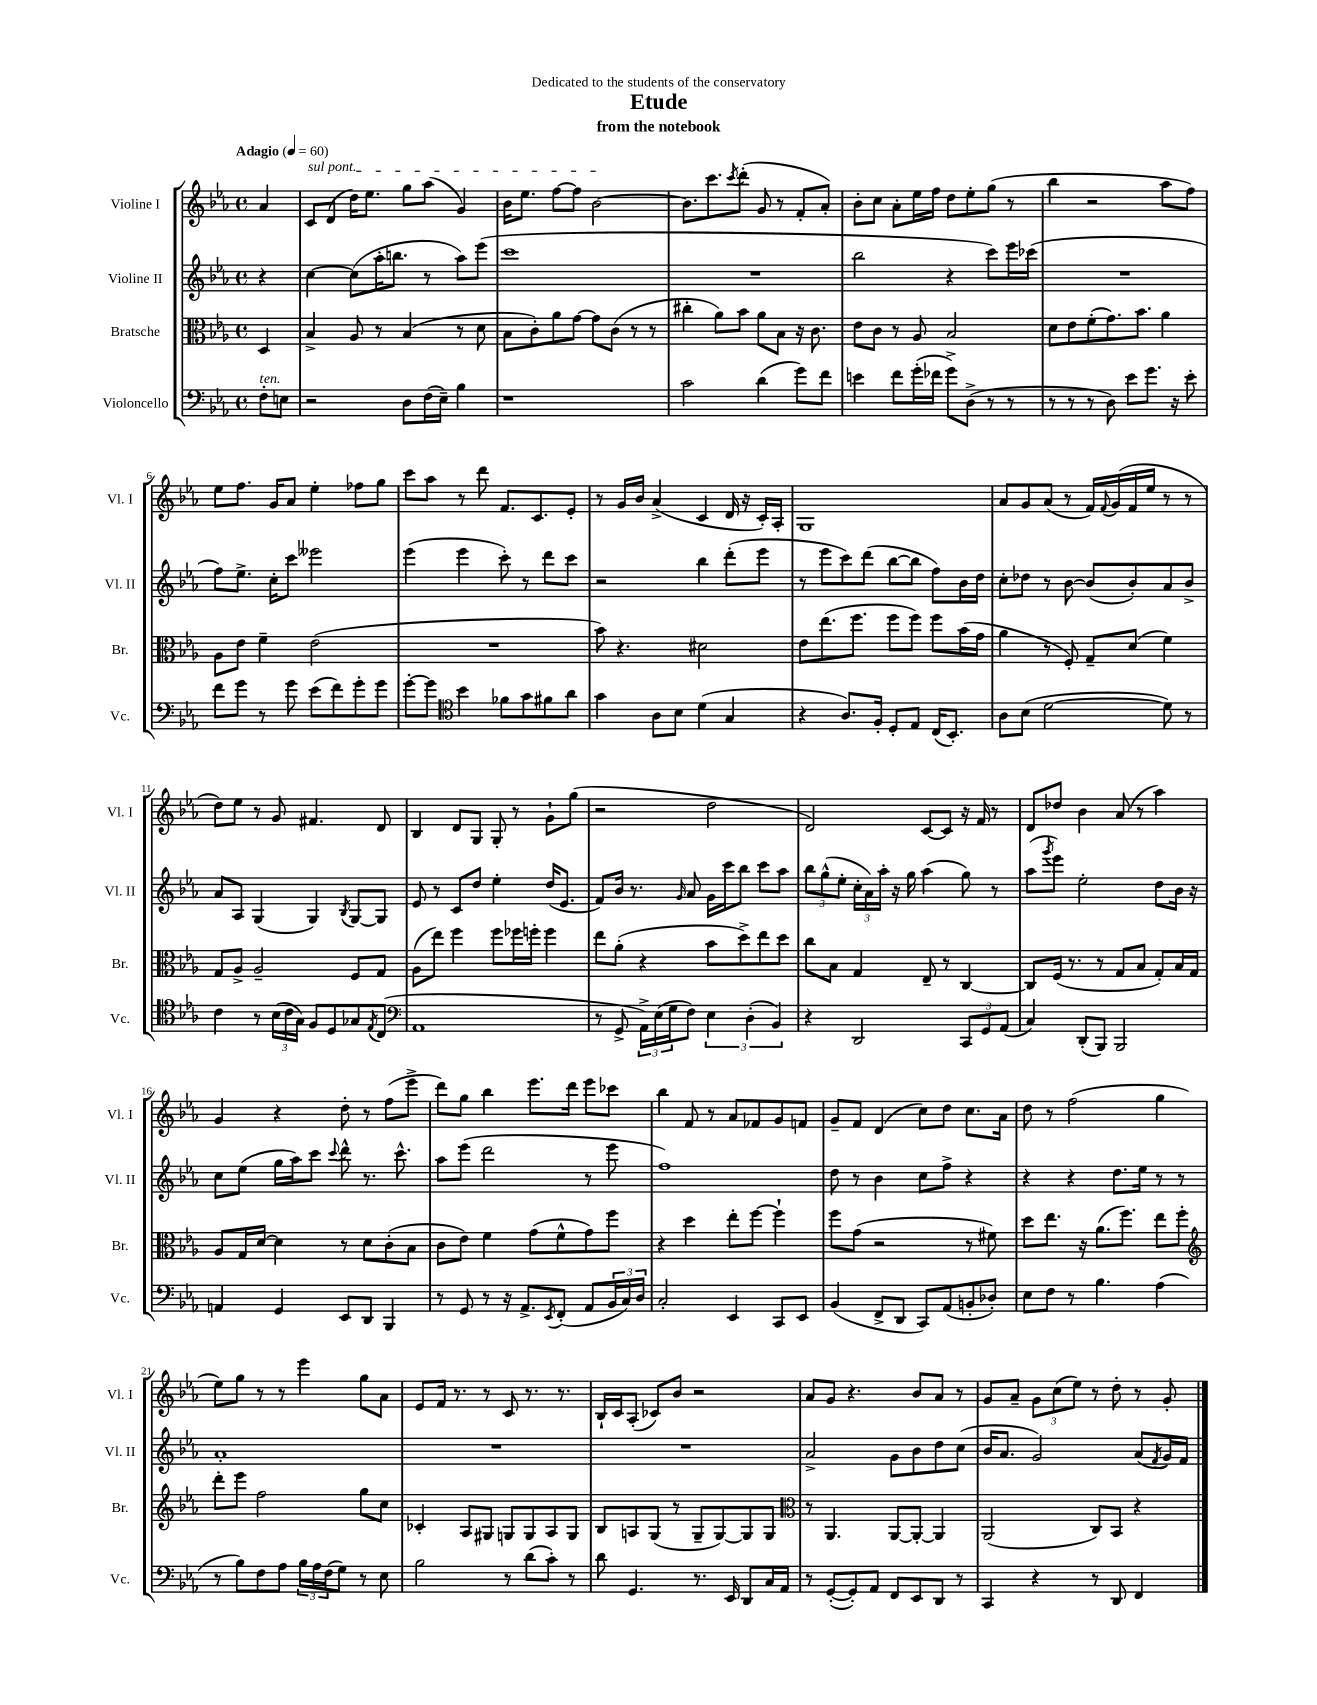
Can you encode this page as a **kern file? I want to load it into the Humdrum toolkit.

**kern	**kern	**kern	**kern
*staff4	*staff3	*staff2	*staff1
*clefF4	*clefC3	*clefG2	*clefG2
*k[b-e-a-]	*k[b-e-a-]	*k[b-e-a-]	*k[b-e-a-]
*M4/4	*M4/4	*M4/4	*M4/4
*met(c)	*met(c)	*met(c)	*met(c)
*MM60	*MM60	*MM60	*MM60
8F'	4D	4r	4a-
8E	.	.	.
=	=	=	=
2r	4B-^	[4cc	8c
.	.	.	(8d
.	8A-	(8cc]	16dd)
.	.	.	8.ee-
.	8r	16aa-'	.
.	.	8.bb	.
8D	(4B-	.	8gg
(16F	.	8r	(8aa-
16E-~)	.	.	.
4B-	8r	8aa-)	4g)
.	8d	(8eee-	.
=	=	=	=
1r	8B-	1ccc	16b-
.	.	.	8.ee-
.	8c')	.	.
.	8a-	.	[8ff
.	[8g	.	8ff]
.	8g]	.	[2b-
.	(8c	.	.
.	8r	.	.
.	8r	.	.
=	=	=	=
2c	4cc#'	1r	8.b-]
.	.	.	8.ccc
.	8a-)	.	.
.	.	.	8qccc
.	8b-	.	(8ddd'
(4d	8a-	.	8g
.	8B-	.	8r
8g)	16r	.	8f'
.	8.c	.	.
8f	.	.	8a-')
=	=	=	=
4e	8e-	2bb-	8b-'
.	8c	.	8cc
8f	8r	.	8a-'
(16g'	8A-	.	16ee-
16f-	.	.	16ff
8g^)	2B-	4r	8dd
(8D^	.	.	8ee-'
8r	.	8ccc)	(8gg
8r	.	16eee-	8r
.	.	(16ccc-	.
=	=	=	=
8r	8d	1r	4bb-
8r	8e-	.	.
8r	(8f'	.	2r
8D)	8.g)	.	.
8e-	.	.	.
.	8.b-	.	.
8.g	.	.	.
.	4a-	.	8aa-
16r	.	.	.
8e-'	.	.	8ff)
=	=	=	=
8f	8A-	8ff)	8ee-
8g	8e-	8.ee-^	8.ff
8r	4f~	.	.
.	.	16cc'	16g
8g	.	8ccc	8a-
(8e-	(2e-	2eee--	4ee-'
8f)	.	.	.
8g'	.	.	8ff-
8g	.	.	8gg
=	=	=	=
[8g'	1r	(4eee-	8ccc
8g]	.	.	8aa-
*clefC4	*	*	*
4b-	.	4eee-	8r
.	.	.	8ddd
8f-	.	8ccc')	8.f
8g	.	8r	.
.	.	.	8.c
8f#	.	8ddd	.
8a-	.	8ccc	8e-'
=	=	=	=
4g	8b-)	2r	8r
.	4.r	.	16g
.	.	.	16b-
8A-	.	.	(4a-^
8B-	.	.	.
(4d	2d#	4bb-	4c
4G	.	(8ddd'	16d
.	.	.	16r
.	.	8eee-	16c')
.	.	.	16A-'
=	=	=	=
4r	8e-	8r	1G
.	(8.ee-	8eee-	.
8.A-)	.	8ccc)	.
.	8.ff	.	.
.	.	(8ddd	.
16F'	.	.	.
8D'	8ff	[8bb-	.
8E-	8ff)	8bb-]	.
(16C	8ff	8ff)	.
8.BB-')	.	.	.
.	(16b-	16b-	.
.	16g	16dd	.
=	=	=	=
8A-	4a-	8cc'	8a-
(8B-	.	8dd-	8g
[2d	8r	8r	(8a-
.	8F')	[8b-	8r
.	8G~	(8b-]	16f)
.	.	.	8qqf
.	.	.	(16g
.	(8d	8b-')	16f
.	.	.	16ee-
8d])	4f)	8a-	8r
8r	.	8b-^	8r
=	=	=	=
4c	8G	8a-	8dd)
.	8A-^	8A-	8ee-
8r	2A-~	(4G	8r
(24B-	.	.	8g
24c	.	.	.
24G)	.	.	.
8F	.	4G)	4.f#
8D	.	.	.
.	.	8qB-	.
8G-	8F	[8G	.
8qE-	.	.	.
(8C	8G	8G]	8d
=	=	=	=
*clefF4	*	*	*
1AA-	(8A-	8e-	4B-
.	8ee-)	8r	.
.	4ff	8c	8d
.	.	8dd	8G
.	8ff	4ee-'	8G'
.	16ff-	.	8r
.	16ff'	.	.
.	4ff	(16dd	8g`
.	.	8.e-	.
.	.	.	(8gg
=	=	=	=
8r	8ee-	8f)	2r
8GG^	(8a-'	16b-	.
.	.	8.r	.
24AA-^)	4r	.	.
(24E-	.	.	.
24G	.	.	.
.	.	16qqg	.
8F)	.	8a-	.
6E-	8b-	16g	2dd
.	.	16ccc	.
.	8dd^)	8bb-	.
(6D'	.	.	.
.	8ee-	8ccc	.
6BB-)	.	.	.
.	8dd	8aa-	.
=	=	=	=
4r	8cc	12bb-	2d)
.	.	(12gg^^	.
.	8B-	.	.
.	.	12ee-'	.
2DD	4G	24cc'	.
.	.	24a-)	.
.	.	24aa-'	.
.	.	16r	.
.	.	16gg	.
.	8E-~	(4aa-	[8c
.	8r	.	8c]
12CC	[4C	8gg)	16r
.	.	.	16f
12GG	.	.	.
.	.	8r	8r
(12AA-	.	.	.
=	=	=	=
4C)	8C]	(8aa-	8d
.	.	8qggg	.
.	(16F	8eee-)	8dd-
.	8.r	.	.
(8DD'	.	2ee-'	4b-
8BBB-)	8r	.	.
2BBB-	8G	.	(8a-
.	8B-	.	8r
.	8G')	8dd	4aa-)
.	16B-	16b-	.
.	16G	16r	.
=	=	=	=
4AA	8A-	8cc	4g
.	16G	(8ee-	.
.	[16d	.	.
4GG	4d]	16gg	4r
.	.	16aa-)	.
.	.	8ccc	.
.	.	8qqccc	.
8EE-	8r	8ddd^^	8dd'
8DD	8d	8.r	8r
4BBB-	(8c'	.	(8ff
.	.	8.ccc^^	.
.	8B-	.	8eee-^
=	=	=	=
8r	8c	8aa-	8ddd)
8GG	8e-)	(8eee-	8gg
8r	4f	2ddd	4bb-
16r	.	.	.
8.AA-^	.	.	.
.	(8g	.	8.eee-
8qEE-	.	.	.
(8FF'	8f^^	.	.
.	.	.	16ddd
8AA-	8g)	8r	8eee-
24BB-	8ff	8eee-	8ccc-
24C)	.	.	.
24D	.	.	.
=	=	=	=
2C'	4r	1ff)	4bb-
.	4dd	.	8f
.	.	.	8r
4EE-	8ee-'	.	8a-
.	[8ff	.	8f-
8CC	4ff`]	.	8g
8EE-	.	.	8f
=	=	=	=
(4BB-	8ff	8dd	8g~
.	(8g	8r	8f
8FF^	2r	4b-	(4d
8DD	.	.	.
8CC)	.	8cc	8cc)
(8AA-	.	8ff^	8dd
8BB'	8r	4r	8.cc
8D-')	8f#)	.	.
.	.	.	16a-
=	=	=	=
8E-	8dd	4r	8dd
8F	8.ee-	.	8r
8r	.	4r	(2ff
.	16r	.	.
4.B-	(8.a-	.	.
.	.	8.dd	.
.	8.ff)	.	.
.	.	16ee-	.
(4A-	8ee-	8r	4gg
.	8ff'	8r	.
=	=	=	=
*	*clefG2	*	*
8r	8ddd'	1a-'	8ee-)
8B-)	8eee-	.	8gg
8F	2ff	.	8r
8A-	.	.	8r
24B-	.	.	4eee-
24A-	.	.	.
(24F	.	.	.
8G)	.	.	.
8r	8gg	.	8gg
8E-	8cc	.	8a-
=	=	=	=
2B-	4c-'	1r	8e-
.	.	.	16f
.	.	.	8.r
.	8A-	.	.
.	8G#	.	8r
8r	8G	.	8c
(8d	8G	.	8.r
8c')	8A-	.	.
.	.	.	8.r
8r	8G	.	.
=	=	=	=
8d	8B-	1r	16B-`
.	.	.	16c
4.GG	8A	.	(8A-'
.	(8G	.	8c-)
.	8r	.	8b-
8.r	8G~	.	2r
.	[8G)	.	.
16EE-	.	.	.
8DD	8G]	.	.
16C	8G	.	.
16AA-	.	.	.
=	=	=	=
*	*clefC3	*	*
8r	8r	2a-^	8a-
([8GG'	4.AA-	.	8g
8GG'])	.	.	4.r
8AA-	.	.	.
8FF	[8AA-	8g	.
8EE-	8AA-'_	8b-	8b-
8DD	4AA-]	8dd	8a-
8r	.	(8cc	8r
=	=	=	=
4CC	(2AA-	16b-	8g
.	.	8.a-	.
.	.	.	8a-~
4r	.	2g)	12g
.	.	.	(12cc
.	.	.	12ee-)
8r	8C)	.	8r
8DD	8BB-	.	8dd'
4FF	4r	(8a-	8r
.	.	8qf	.
.	.	16g)	8g'
.	.	16f	.
==	==	==	==
*-	*-	*-	*-
